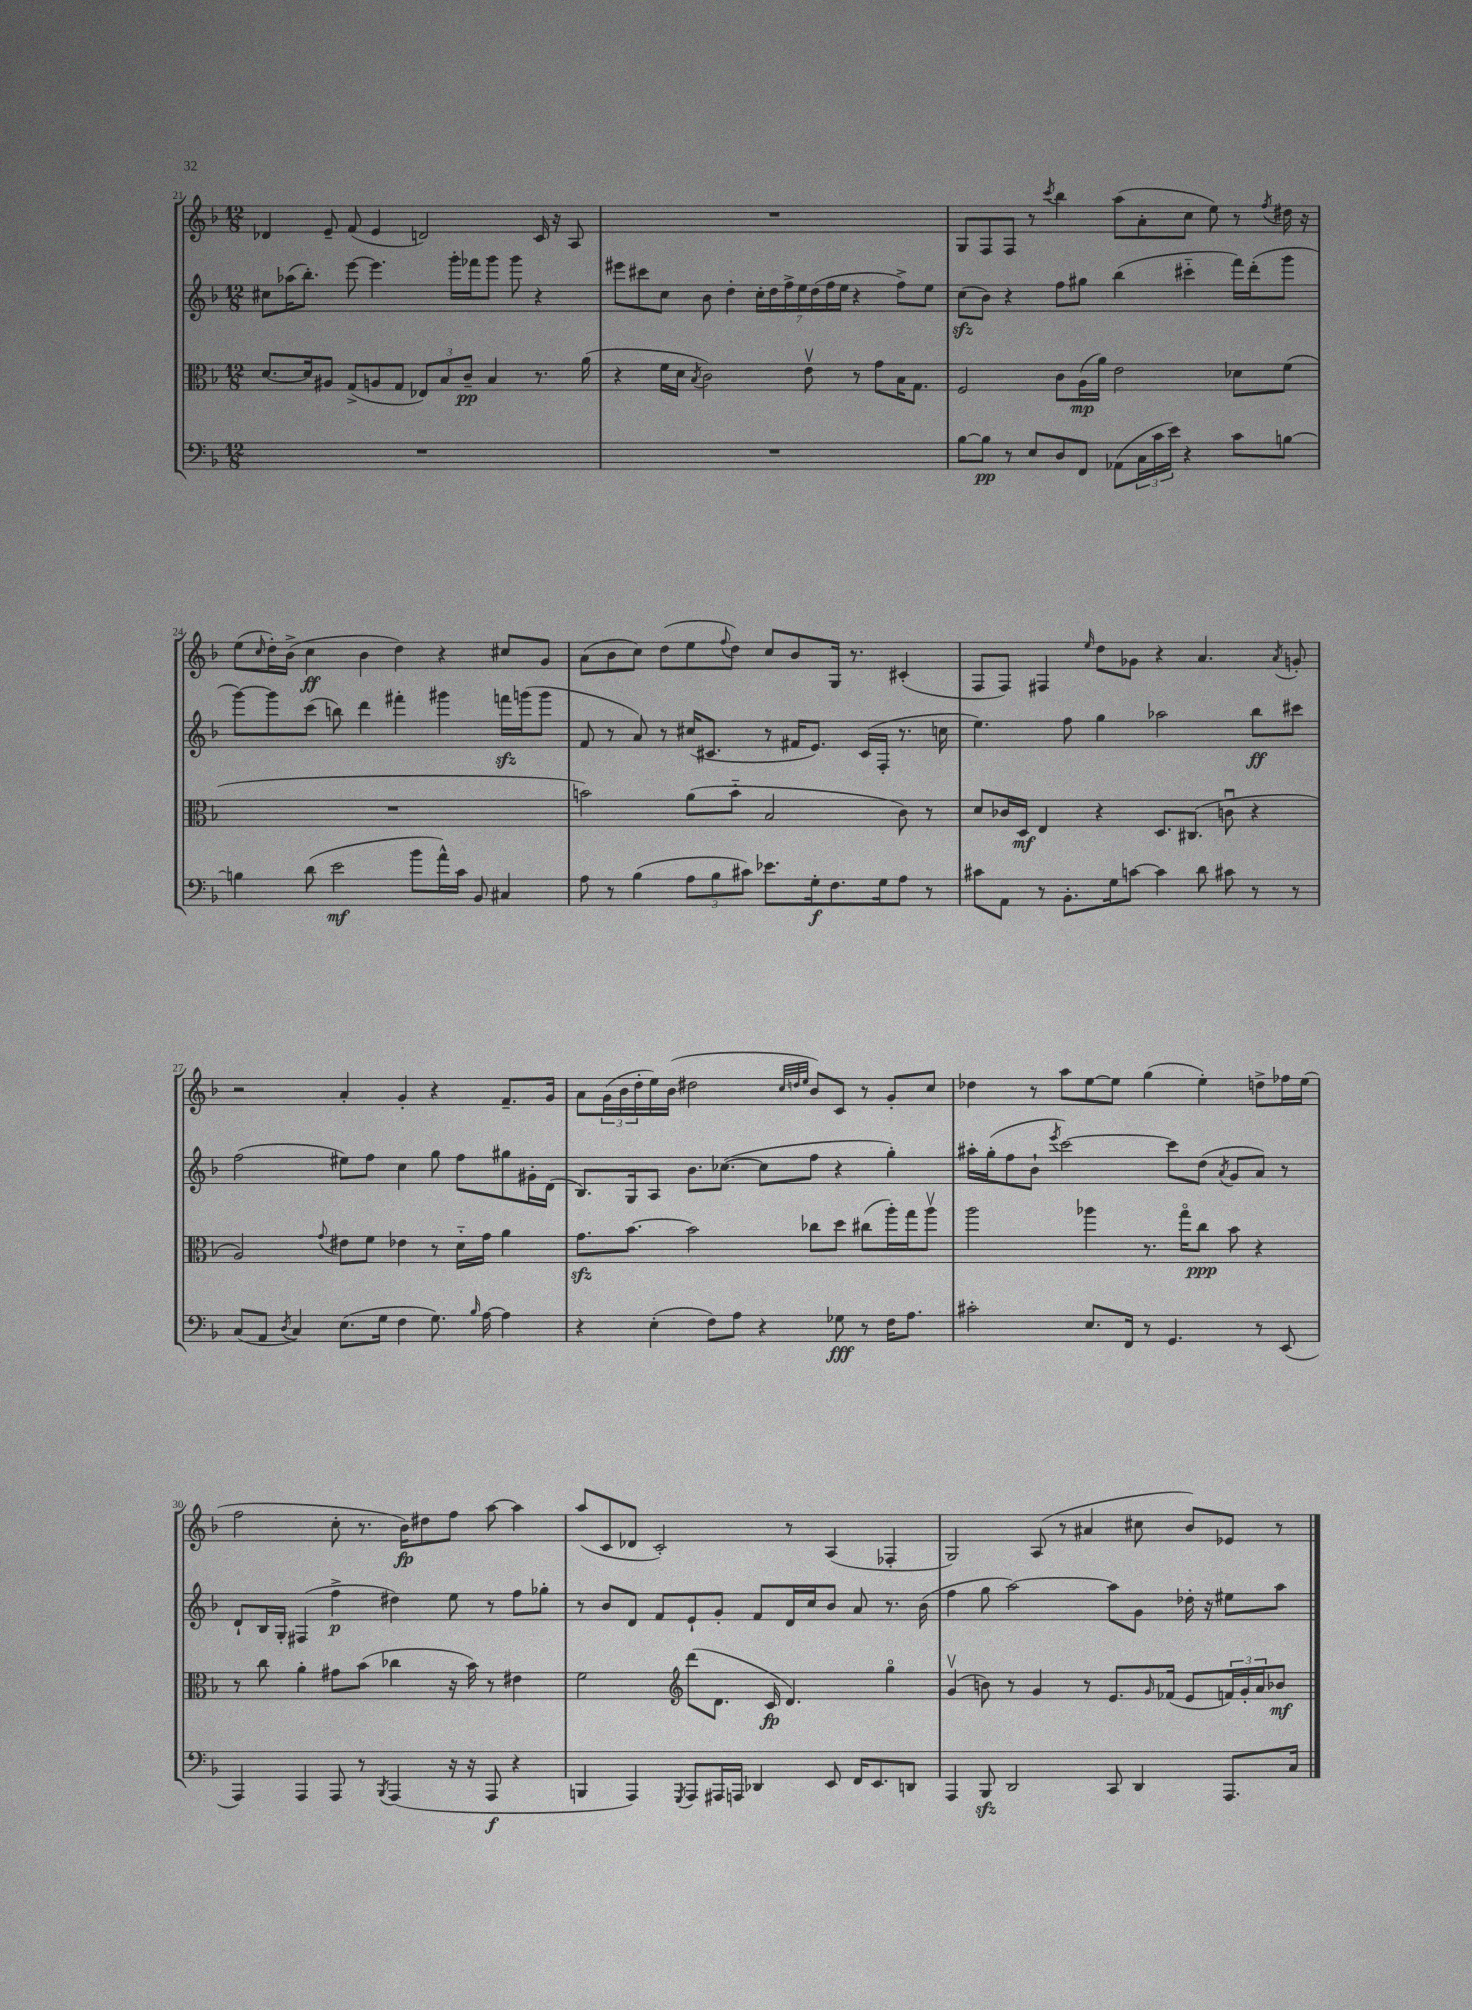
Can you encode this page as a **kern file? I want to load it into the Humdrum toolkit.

**kern	**dynam	**kern	**dynam	**kern	**dynam	**kern	**dynam
*part4	*part4	*part3	*part3	*part2	*part2	*part1	*part1
*staff4	*staff4	*staff3	*staff3	*staff2	*staff2	*staff1	*staff1
*clefF4	*	*clefC3	*	*clefG2	*	*clefG2	*
*k[b-]	*	*k[b-]	*	*k[b-]	*	*k[b-]	*
*M12/8	*	*M12/8	*	*M12/8	*	*M12/8	*
=21	=21	=21	=21	=21	=21	=21	=21
1.r	.	[8.d/L	.	8cc#X\L	.	4d-X/	.
.	.	.	.	(16aa-X\K	.	.	.
.	.	16d/k]	.	8.bb-'\J)	.	.	.
.	.	8A#X/J	.	.	.	8e~/	.
.	.	(8G^/L	.	[8eee\	.	(8f/	.
.	.	8An/	.	4.eee\]	.	4e/	.
.	.	8G/J	.	.	.	.	.
.	.	12E-X/L)	.	.	.	2dn/)	.
.	.	12B-/	.	.	.	.	.
.	.	.	.	16ggg'\LL	.	.	.
.	.	12c~/J	pp	.	.	.	.
.	.	.	.	16fff-X\J	.	.	.
.	.	4B-/	.	8ggg\J	.	.	.
.	.	.	.	8ggg\	.	.	.
.	.	8.r	.	4r	.	16c/	.
.	.	.	.	.	.	16r	.
.	.	.	.	.	.	8A/	.
.	.	(16a\	.	.	.	.	.
=22	=22	=22	=22	=22	=22	=22	=22
1.r	.	4r	.	8eee#X\L	.	1.r	.
.	.	.	.	8ccc#X\	.	.	.
.	.	16f\LL	.	8cc\J	.	.	.
.	.	16d\JJ	.	.	.	.	.
.	.	8qB-/	.	.	.	.	.
.	.	2c\)	.	8b-\	.	.	.
.	.	.	.	4dd'\	.	.	.
.	.	.	.	28cc'\LL	.	.	.
.	.	.	.	28dd\	.	.	.
.	.	.	.	28ff^\	.	.	.
.	.	.	.	28ee\	.	.	.
.	.	8ev\	.	.	.	.	.
.	.	.	.	(28dd\	.	.	.
.	.	.	.	28ff\	.	.	.
.	.	.	.	28ee\JJ	.	.	.
.	.	8r	.	4r	.	.	.
.	.	8g\L	.	.	.	.	.
.	.	16B-\K	.	8ff^\L)	.	.	.
.	.	8.G\J	.	.	.	.	.
.	.	.	.	8ee\J	.	.	.
=23	=23	=23	=23	=23	=23	=23	=23
[8B-\L	.	2F/	.	(8cczz\L	.	8G/L	.
8B-\J]	pp	.	.	8b-\J)	.	8F/	.
8r	.	.	.	4r	.	8F/J	.
8E/L	.	.	.	.	.	8r	.
.	.	.	.	.	.	8qccc/	.
8D/	.	8c\L	.	8ff\L	.	4bb-\	.
8FF/J	.	(16A\L	mp	8gg#X\J	.	.	.
.	.	16a\JJ)	.	.	.	.	.
(8AA-X\L	.	2e\	.	(4bb-\	.	(8aa\L	.
24C\L	.	.	.	.	.	8a'\	.
24c\	.	.	.	.	.	.	.
24e\JJ)	.	.	.	.	.	.	.
4r	.	.	.	4ccc#X\	.	8cc\J	.
.	.	.	.	.	.	8ee\)	.
8c\L	.	8d-X\L	.	16fff\LL)	.	8r	.
.	.	.	.	(16ddd'\J	.	.	.
.	.	.	.	.	.	8qff/	.
[8Bn\J	.	(8f\J	.	8ggg\J	.	16dd#X\	.
.	.	.	.	.	.	16r	.
!!LO:LB:g=z
=24	=24	=24	=24	=24	=24	=24	=24
4Bn\]	.	1.r	.	[8ggg\L)	.	(8ee\L	.
.	.	.	.	.	.	16qqcc/	.
.	.	.	.	8ggg\]	.	16dd'\L)	.
.	.	.	.	.	.	(16b-^\JJ	.
(8d\	.	.	.	(8ccc\J	.	4cc\	ff
2e\	mf	.	.	8bbn\)	.	.	.
.	.	.	.	4ddd\	.	4b-\	.
.	.	.	.	4fff#X'\	.	4dd\)	.
8b-\L	.	.	.	.	.	.	.
16a^^\L)	.	.	.	4ggg#X\	.	4r	.
16c\JJ	.	.	.	.	.	.	.
8BB-/	.	.	.	.	.	.	.
4C#X/	.	.	.	16fffnzz\LL	.	8cc#X/L	.
.	.	.	.	(16gggn\J	.	.	.
.	.	.	.	8ggg\J	.	8g/J	.
=25	=25	=25	=25	=25	=25	=25	=25
8A\	.	2bn\)	.	8f/	.	(8a\L	.
8r	.	.	.	8r	.	8b-\	.
(4B-\	.	.	.	8a/)	.	8cc\J)	.
.	.	.	.	8r	.	(8dd\L	.
12A\L	.	(8a\L	.	(16cc#X/KL	.	8ee\	.
.	.	.	.	8.c#X/J	.	.	.
12B-\	.	.	.	.	.	.	.
.	.	.	.	.	.	8qqff/	.
.	.	8b\J	.	.	.	8dd\J)	.
12c#X\J)	.	.	.	.	.	.	.
8.e-X\L	.	2B-/	.	8r	.	8cc/L	.
.	.	.	.	16f#X/KL	.	8b-/	.
16G'\k	f	.	.	8.e/J)	.	.	.
8.F\	.	.	.	.	.	16G/Jk	.
.	.	.	.	.	.	8.r	.
.	.	.	.	(16c#/LL	.	.	.
16G\k	.	.	.	16F'/JJ	.	.	.
8A\J	.	8c\)	.	8.r	.	(4c#X'/	.
8r	.	8r	.	.	.	.	.
.	.	.	.	16ccn\	.	.	.
=26	=26	=26	=26	=26	=26	=26	=26
8c#X\L	.	8d/L	.	4.ee\)	.	8F/L	.
8AA\J	.	16c-X/L	.	.	.	8F/J)	.
.	.	16D/JJ	mf	.	.	.	.
8r	.	4E/	.	.	.	4F#X/	.
8.BB-'\L	.	.	.	8ff\	.	.	.
.	.	.	.	.	.	16qqee/	.
.	.	4r	.	4gg\	.	8dd\L	.
16G\k	.	.	.	.	.	.	.
[8cn\J	.	.	.	.	.	8g-X\J	.
4c\]	.	8.D/L	.	2aa-X\	.	4r	.
.	.	(8.C#X/J	.	.	.	.	.
8d\	.	.	.	.	.	4.a/	.
8c#X\	.	8cnu\	.	.	.	.	.
8r	.	4r	.	8bb-\L	ff	.	.
.	.	.	.	.	.	8qa/	.
8r	.	.	.	8ccc#X\J	.	8gn'/	.
!!LO:LB:g=z
=27	=27	=27	=27	=27	=27	=27	=27
(8C/L	.	2A/)	.	(2ff\	.	2r	.
8AA/J	.	.	.	.	.	.	.
8qD/	.	.	.	.	.	.	.
4C/)	.	.	.	.	.	.	.
.	.	8qqg/	.	.	.	.	.
(8.E\L	.	8e#X\L	.	8ee#X\L)	.	4a'/	.
.	.	8f\J	.	8ff\J	.	.	.
16G\Jk	.	.	.	.	.	.	.
4F\	.	4e-X\	.	4cc\	.	4g'/	.
8.G\)	.	8r	.	8gg\	.	4r	.
.	.	16d\LL	.	8ff\L	.	.	.
16qqB-/	.	.	.	.	.	.	.
[16A\	.	16g\JJ	.	.	.	.	.
4A\]	.	4a\	.	8gg#X\	.	8.f~/L	.
.	.	.	.	16g#X'\L	.	.	.
.	.	.	.	(16d\JJ	.	16g/Jk	.
=28	=28	=28	=28	=28	=28	=28	=28
4r	.	8.gzz\L	.	8.B-/L)	.	8a\L	.
.	.	.	.	.	.	(24g\L	.
.	.	.	.	.	.	24b-\	.
.	.	[8.b-\J	.	16G/k	.	.	.
.	.	.	.	.	.	24dd'\	.
(4E'\	.	.	.	8A/J	.	16ee\)	.
.	.	.	.	.	.	(16b-\JJ	.
.	.	2b-\]	.	8.b-\L	.	2dd#X\	.
8F\L)	.	.	.	.	.	.	.
.	.	.	.	([8.cc-X\J	.	.	.
8A\J	.	.	.	.	.	.	.
4r	.	.	.	8cc-\L]	.	.	.
.	.	.	.	.	.	32qqcc/LLL	.
.	.	.	.	.	.	32qqddn/	.
.	.	.	.	.	.	32qqee/JJJ	.
.	.	8cc-X\L	.	8ff\J	.	8b-/L)	.
8G-X\	fff	8dd\J	.	4r	.	8c/J	.
8r	.	(8cc#X\L	.	.	.	8r	.
16F\KL	.	16aa'\L)	.	4gg'\)	.	8g'/L	.
8.A\J	.	16gg\J	.	.	.	.	.
.	.	8aav\J	.	.	.	8cc/J	.
=29	=29	=29	=29	=29	=29	=29	=29
2c#X'\	.	2aa\	.	16aa#X'\LL	.	4dd-X\	.
.	.	.	.	(16gg'\J	.	.	.
.	.	.	.	8ff\	.	.	.
.	.	.	.	8b-`\J	.	8r	.
.	.	.	.	8qeee/	.	.	.
.	.	.	.	[2ccc\)	.	8aa\L	.
8.E/L	.	4aa-X\	.	.	.	[8ee\	.
.	.	.	.	.	.	8ee\J]	.
16FF/Jk	.	.	.	.	.	.	.
8r	.	8.r	.	.	.	(4gg\	.
4.GG/	.	.	.	8ccc\L]	.	.	.
.	.	16gg\KL	.	.	.	.	.
.	.	8cc\J	ppp	(8dd\J	.	4ee'\)	.
.	.	.	.	8qa/	.	.	.
.	.	8b-\	.	8g/L	.	.	.
8r	.	4r	.	8a/J)	.	8ddn^\L	.
(8EE/	.	.	.	8r	.	16ff-X\L	.
.	.	.	.	.	.	(16ee\JJ	.
!!LO:LB:g=z
=30	=30	=30	=30	=30	=30	=30	=30
4AAA/)	.	8r	.	8d`/L	.	2ff\	.
.	.	8cc\	.	16B-/L	.	.	.
.	.	.	.	16G'/JJ	.	.	.
4AAA/	.	4a'\	.	(4F#X/	.	.	.
8AAA/	.	8g#X\L	.	4ff^\	p	8cc'\	.
8r	.	(8b-\J	.	.	.	8.r	.
8qBBB-/	.	.	.	.	.	.	.
(4AAA/	.	4cc-X\	.	4dd#X\)	.	.	.
.	.	.	.	.	.	16b-\KL)	fp
.	.	.	.	.	.	8dd#X\	.
16r	.	16r	.	8ee\	.	8ff\J	.
16r	.	16b-\)	.	.	.	.	.
8AAA/	f	8r	.	8r	.	[8aa\	.
4r	.	4e#X\	.	8ff\L	.	4aa\]	.
.	.	.	.	8gg-X'\J	.	.	.
=31	=31	=31	=31	=31	=31	=31	=31
4BBBn/	.	2f\	.	8r	.	(8aa/L	.
.	.	.	.	8b-/L	.	8c/	.
4AAA/)	.	.	.	8d/J	.	8d-X/J	.
.	.	.	.	8f/L	.	2c'/)	.
8qGGG/	.	.	.	.	.	.	.
*	*	*clefG2	*	*	*	*	*
8AAA/L	.	(8ddd\L	.	8e`/	.	.	.
16AAA#X/L	.	8.d\J	.	8g'/J	.	.	.
16AAAn/JJ	.	.	.	.	.	.	.
4DD-X/	.	.	.	8f/L	.	.	.
.	.	16c/	fp	.	.	.	.
.	.	4.d/)	.	16d/L	.	8r	.
.	.	.	.	16cc/J	.	.	.
8EE/	.	.	.	8b-/J	.	(4A/	.
16FF/KL	.	.	.	8a/	.	.	.
8.EE/	.	.	.	.	.	.	.
.	.	4gg\	.	8.r	.	4F-X'/	.
8DDn/J	.	.	.	.	.	.	.
.	.	.	.	(16b-\	.	.	.
=32	=32	=32	=32	=32	=32	=32	=32
4AAA/	.	(4gv/	.	4ff\	.	2G/)	.
8BBB-zz/	.	8bn\)	.	8gg\	.	.	.
2DD/	.	8r	.	[2aa\)	.	.	.
.	.	4g/	.	.	.	(8A/	.
.	.	.	.	.	.	8r	.
.	.	8r	.	.	.	4a#X/	.
8CC/	.	8.e/L	.	8aa\L]	.	.	.
4DD/	.	.	.	8g\J	.	8cc#X\	.
.	.	16qqg/	.	.	.	.	.
.	.	(16f-X/Jk	.	.	.	.	.
.	.	8e/L	.	16dd-X'\	.	8b-/L)	.
.	.	.	.	16r	.	.	.
8.AAA/L	.	24fn/L)	.	8ee#X\L	.	8e-X/J	.
.	.	24g'/	.	.	.	.	.
.	.	24a/J	.	.	.	.	.
.	.	8b-X/J	mf	8aa\J	.	8r	.
16C/Jk	.	.	.	.	.	.	.
==	==	==	==	==	==	==	==
*-	*-	*-	*-	*-	*-	*-	*-
